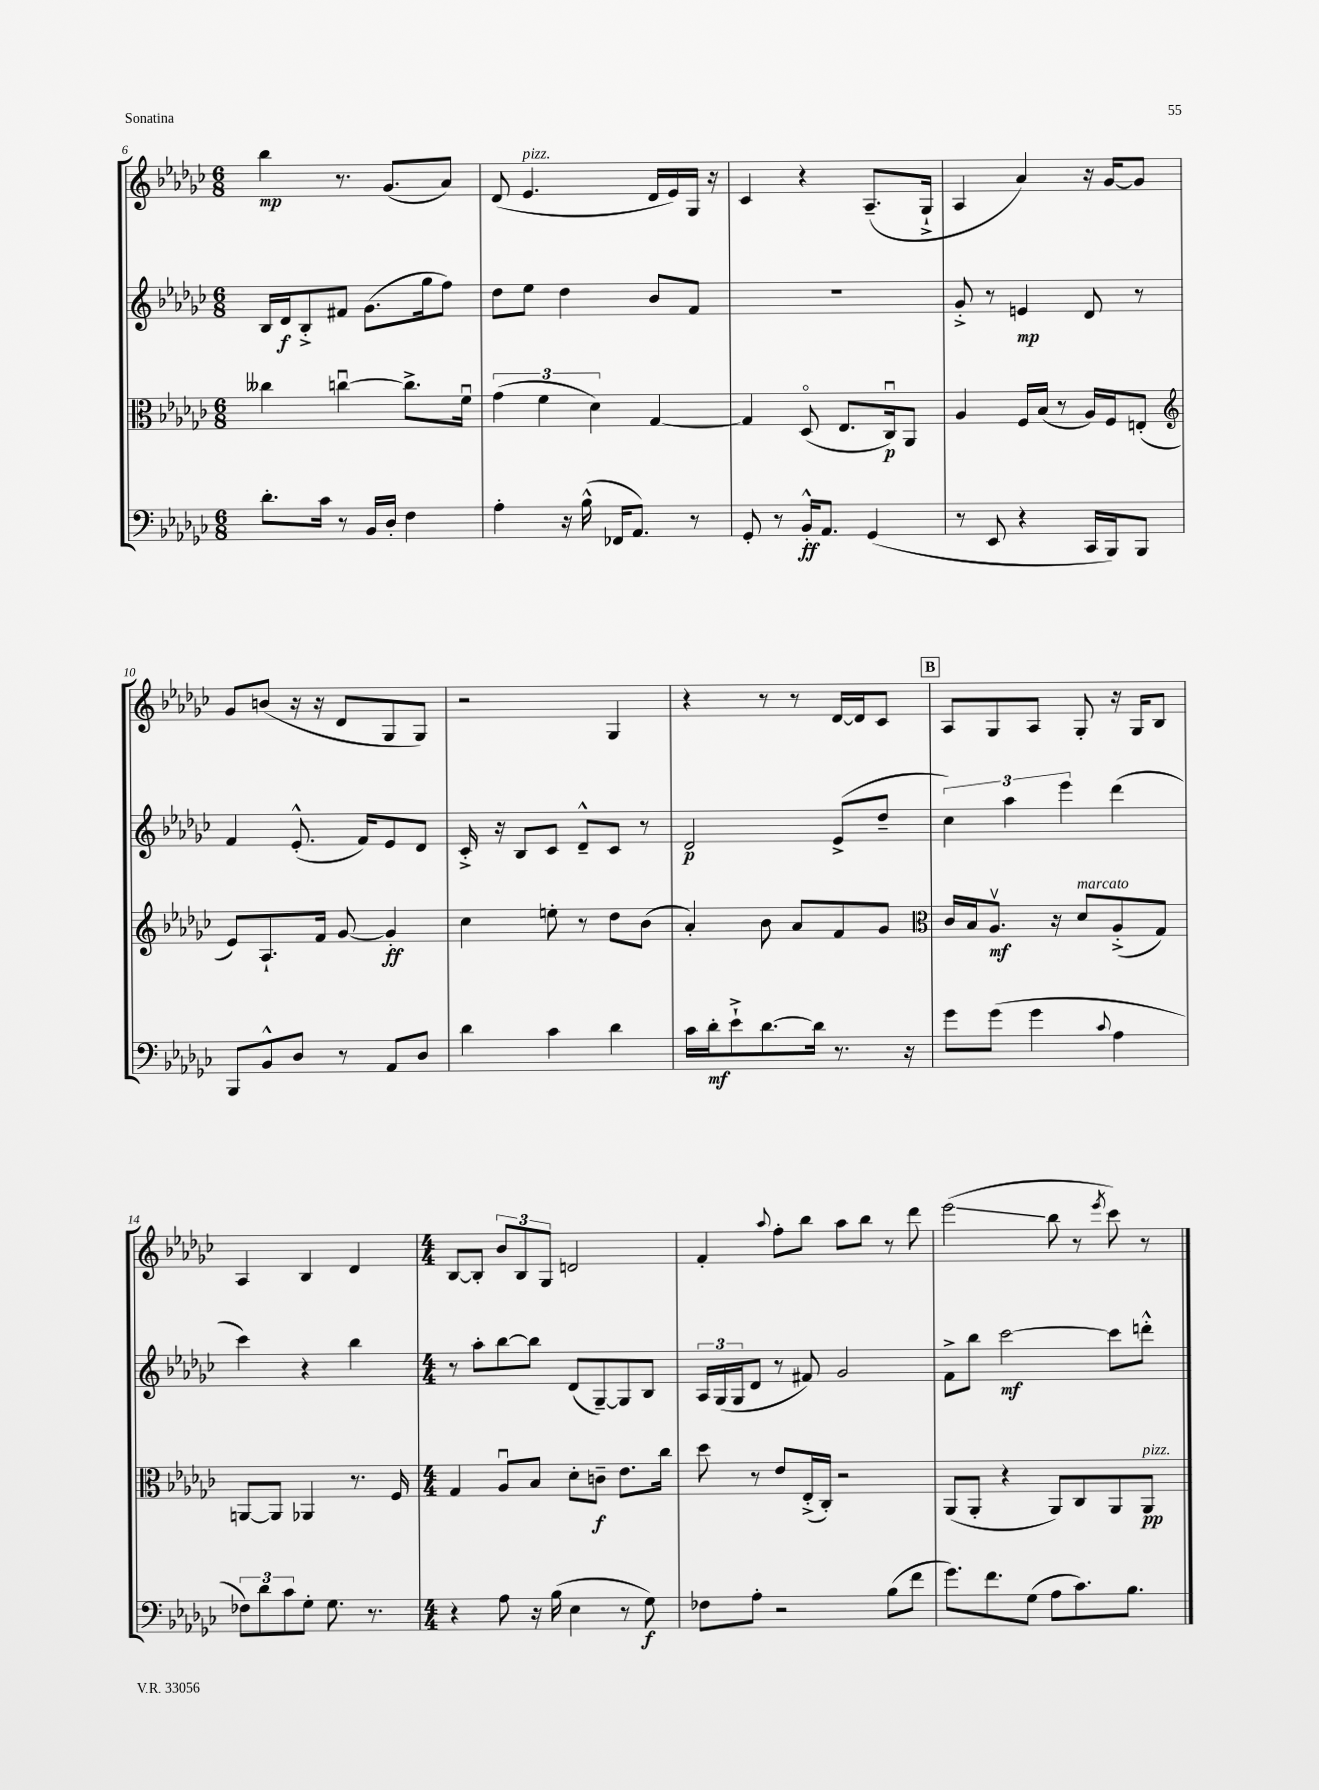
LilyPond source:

<<
\new StaffGroup <<
\new Staff = "s0" {
    \clef treble \key ges \major \numericTimeSignature \time 6/8
    bes''4\mp r8. ges'8.( aes'8) |
    des'8( ees'4.^\markup { \italic "pizz." } des'16 ees'16) ges16 r16 |
    ces'4 r4 aes8.--( ges16-!-> |
    aes4 aes'4) r16 ges'16~ ges'8 |
    ges'8 b'8( r16 r16 des'8 ges8 ges8) |
    r2 ges4 |
    r4 r8 r8 des'16~ des'16 ces'8 |
    \mark \markup { \box "B" } aes8 ges8 aes8 ges8-. r16 ges16 bes8 |
    aes4 bes4 des'4 |
    \numericTimeSignature \time 4/4 bes8~ bes8-. \tuplet 3/2 { bes'8 bes8 ges8 } d'2 |
    f'4-. \appoggiatura { aes''8 } f''8-. bes''8 aes''8 bes''8 r8 des'''8 |
    ees'''2\glissando( bes''8 r8 \acciaccatura { ees'''8 } ces'''8) r8 \bar "|." |
}
\new Staff = "s1" {
    \clef treble \key ges \major \numericTimeSignature \time 6/8
    bes16 des'16\f bes8-.-> fis'8 ges'8.( ges''16 f''8) |
    des''8 ees''8 des''4 bes'8 f'8 |
    R2. |
    ges'8-.-> r8 e'4\mp des'8 r8 |
    f'4 ees'8.-.-^( f'16) ees'8 des'8 |
    ces'16-.-> r16 bes8 ces'8 des'8---^ ces'8 r8 |
    des'2\p ees'8->( des''8-- |
    \mark \markup { \box "B" } \tuplet 3/2 { ces''4) aes''4 ees'''4 } des'''4( |
    ces'''4) r4 bes''4 |
    \numericTimeSignature \time 4/4 r8 aes''8-. bes''8~ bes''8 des'8( ges8~--) ges8 bes8 |
    \tuplet 3/2 { aes16 ges16( ges16 } des'8 r8 fis'8) ges'2 |
    f'8-> bes''8 ces'''2~\mf ces'''8 d'''8-.-^ \bar "|." |
}
\new Staff = "s2" {
    \clef alto \key ges \major \numericTimeSignature \time 6/8
    ceses''4 c''4~\downbow c''8.-> f'16\downbow |
    \tuplet 3/2 { ges'4( f'4 des'4) } ges4~ |
    ges4 des8\flageolet( ees8. ces16\downbow\p) aes,8 |
    aes4 f16 bes16( r8 aes16) f16 e8-.( |
    \clef treble ees'8) aes8.-! f'16 ges'8~ ges'4-.\ff |
    ces''4 e''8-. r8 des''8 bes'8( |
    aes'4-.) bes'8 aes'8 f'8 ges'8 |
    \mark \markup { \box "B" } \clef alto ces'16 bes16 aes8.\upbow\mf r16 des'8^\markup { \italic "marcato" } aes8-.->( ges8) |
    a,8~ a,8 aes,4 r8. f16 |
    \numericTimeSignature \time 4/4 ges4 aes8\downbow bes8 des'8-. c'8--\f ees'8. ces''16 |
    des''8 r8 ees'8 ees16-.->( ces16-.) r2 |
    aes,8( aes,8-. r4 aes,8) ces8 aes,8 aes,8\pp^\markup { \italic "pizz." } \bar "|." |
}
\new Staff = "s3" {
    \clef bass \key ges \major \numericTimeSignature \time 6/8
    des'8.-. ces'16 r8 bes,16 des16-. f4 |
    aes4-. r16 bes16-^( fes,16 aes,8.) r8 |
    ges,8-. r8 bes,16-.-^\ff aes,8. ges,4( |
    r8 ees,8 r4 ces,16 bes,,16) bes,,8 |
    bes,,8 bes,8-^ des8 r8 aes,8 des8 |
    des'4 ces'4 des'4 |
    ces'16 des'16-.\mf ees'8-!-> des'8.~ des'16 r8. r16 |
    \mark \markup { \box "B" } ges'8 ges'8( ges'4 \appoggiatura { ces'8 } aes4 |
    \tuplet 3/2 { fes8) des'8 ces'8 } ges8-. ges8. r8. |
    \numericTimeSignature \time 4/4 r4 aes8 r16 bes16( ees4 r8 ges8\f) |
    fes8 aes8-. r2 bes8( f'8 |
    ges'8.) f'8. ges8( aes8 ces'8.) bes8. \bar "|." |
}
>>
>>
\layout { \context { \Score currentBarNumber = #6 } }
